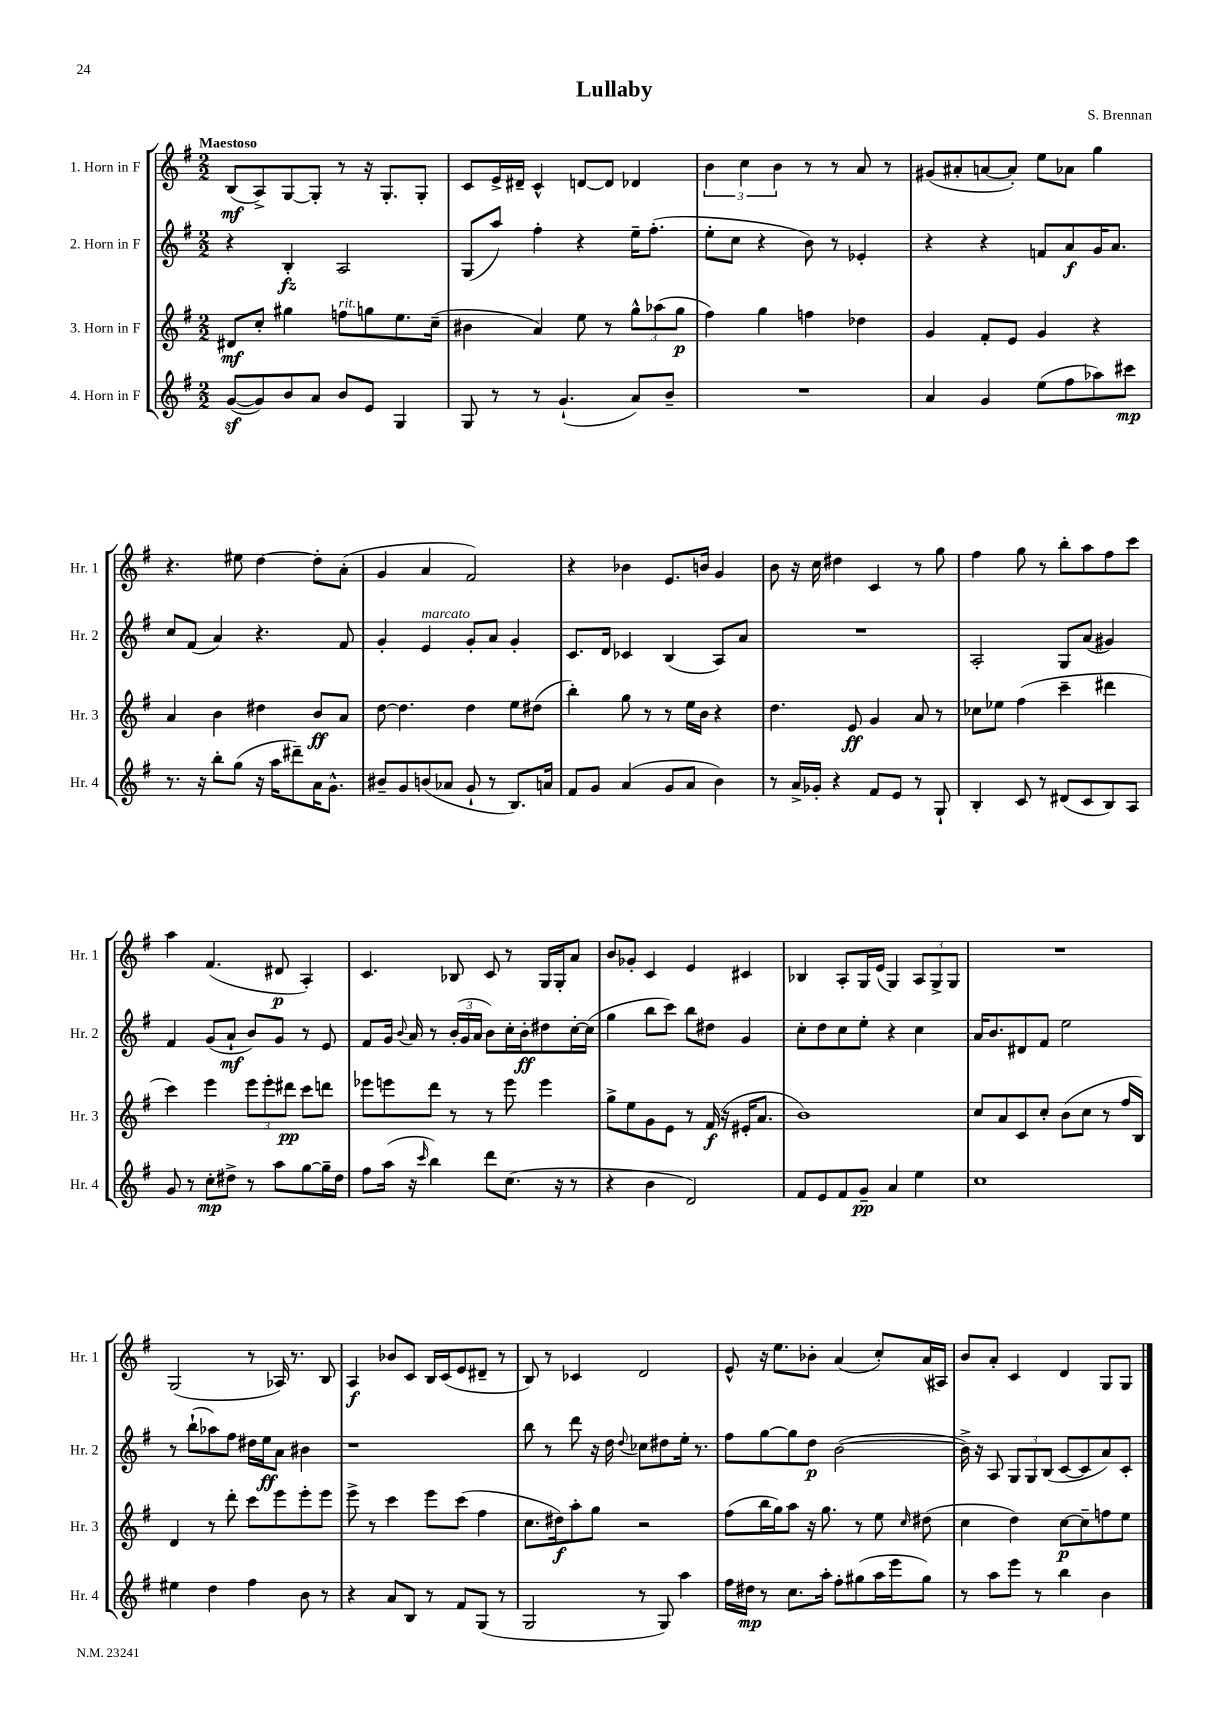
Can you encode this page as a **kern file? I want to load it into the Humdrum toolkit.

**kern	**dynam	**kern	**dynam	**kern	**dynam	**kern	**dynam
*part4	*part4	*part3	*part3	*part2	*part2	*part1	*part1
*staff4	*staff4	*staff3	*staff3	*staff2	*staff2	*staff1	*staff1
*I"4. Horn in F	*	*I"3. Horn in F	*	*I"2. Horn in F	*	*I"1. Horn in F	*
*I'Hr. 4	*	*I'Hr. 3	*	*I'Hr. 2	*	*I'Hr. 1	*
*clefG2	*	*clefG2	*	*clefG2	*	*clefG2	*
*k[f#]	*	*k[f#]	*	*k[f#]	*	*k[f#]	*
*M2/2	*	*M2/2	*	*M2/2	*	*M2/2	*
=1	=1	=1	=1	=1	=1	=1	=1
!	!	!	!	!	!	!LO:TX:a:B:t=Maestoso	!
([8gz/L	.	8d#X/L	mf	4r	.	(8B/L	mf
8g/])	.	8cc'/J	.	.	.	8A^/)	.
8b/	.	4gg#X\	.	4B'/	fz	[8G/	.
8a/J	.	.	.	.	.	8G'/J]	.
!	!	!LO:TX:a:i:t=rit.	!	!	!	!	!
8b/L	.	8ffn\L	.	2A/	.	8r	.
8e/J	.	8ggn\	.	.	.	16r	.
.	.	.	.	.	.	8.G'/L	.
4G/	.	8.ee\	.	.	.	.	.
.	.	.	.	.	.	8G'/J	.
.	.	(16cc~\Jk	.	.	.	.	.
=2	=2	=2	=2	=2	=2	=2	=2
8G/	.	4b#X\	.	(8G/L	.	8c/L	.
8r	.	.	.	8aa/J)	.	16e^/L	.
.	.	.	.	.	.	16d#X~/JJ	.
8r	.	4a/)	.	4ff#'\	.	4c^^/	.
(4.g`/	.	.	.	.	.	.	.
.	.	8ee\	.	4r	.	[8dn/L	.
.	.	8r	.	.	.	8d/J]	.
8a/L)	.	12gg^^\L	.	16ee~\KL	.	4d-X/	.
.	.	.	.	(8.ff#'\J	.	.	.
.	.	(12aa-X\	.	.	.	.	.
8b~/J	.	.	.	.	.	.	.
.	.	12gg\J	p	.	.	.	.
=3	=3	=3	=3	=3	=3	=3	=3
1r	.	4ff#\)	.	8ee'\L	.	6b\	.
.	.	.	.	8cc\J	.	.	.
.	.	.	.	.	.	6cc\	.
.	.	4gg\	.	4r	.	.	.
.	.	.	.	.	.	6b\	.
.	.	4ffn\	.	8b\)	.	8r	.
.	.	.	.	8r	.	8r	.
.	.	4dd-X\	.	4e-X'/	.	8a/	.
.	.	.	.	.	.	8r	.
=4	=4	=4	=4	=4	=4	=4	=4
4a/	.	4g/	.	4r	.	(8g#X/L	.
.	.	.	.	.	.	8a#X'/	.
4g/	.	8f#'/L	.	4r	.	[8an/	.
.	.	8e/J	.	.	.	8a'/J])	.
(8ee\L	.	4g/	.	8fn/L	.	8ee\L	.
8ff#\	.	.	.	8a/	f	8a-X\J	.
8aa-X\)	.	4r	.	16g/K	.	4gg\	.
.	.	.	.	8.a/J	.	.	.
8ccc#X\J	mp	.	.	.	.	.	.
!!LO:LB:g=z
=5	=5	=5	=5	=5	=5	=5	=5
8.r	.	4a/	.	8cc/L	.	4.r	.
.	.	.	.	(8f#/J	.	.	.
16r	.	.	.	.	.	.	.
8bb'\L	.	4b\	.	4a/)	.	.	.
(8gg\J	.	.	.	.	.	8ee#X\	.
16r	.	4dd#X\	.	4.r	.	[4dd\	.
16aa\KL	.	.	.	.	.	.	.
8ddd#X~\)	.	.	.	.	.	.	.
16a\K	.	8b/L	ff	.	.	8dd'\L]	.
8.g^^\J	.	.	.	.	.	.	.
.	.	8a/J	.	8f#/	.	(8a'\J	.
=6	=6	=6	=6	=6	=6	=6	=6
8b#X~/L	.	[8dd\	.	4g'/	.	4g/	.
8g/	.	4.dd\]	.	.	.	.	.
!	!	!	!	!LO:TX:a:i:t=marcato	!	!	!
(8bn/	.	.	.	4e/	.	4a/	.
8a-X/J	.	.	.	.	.	.	.
8g`/	.	4dd\	.	8g'/L	.	2f#/)	.
8r	.	.	.	8a/J	.	.	.
8.B/L)	.	8ee\L	.	4g'/	.	.	.
.	.	(8dd#X\J	.	.	.	.	.
16an/Jk	.	.	.	.	.	.	.
=7	=7	=7	=7	=7	=7	=7	=7
8f#/L	.	4bb'\)	.	8.c/L	.	4r	.
8g/J	.	.	.	.	.	.	.
.	.	.	.	16d/Jk	.	.	.
(4a/	.	8gg\	.	4c-X/	.	4b-X\	.
.	.	8r	.	.	.	.	.
8g/L	.	8r	.	(4B/	.	8.e/L	.
8a/J	.	16ee\LL	.	.	.	.	.
.	.	16b\JJ	.	.	.	16bn/Jk	.
4b\)	.	4r	.	8A/L)	.	4g/	.
.	.	.	.	8a/J	.	.	.
=8	=8	=8	=8	=8	=8	=8	=8
8r	.	4.dd\	.	1r	.	8b\	.
16a^/LL	.	.	.	.	.	16r	.
16g-X'/JJ	.	.	.	.	.	16cc\	.
4r	.	.	.	.	.	4dd#X\	.
.	.	8e/	ff	.	.	.	.
8f#/L	.	4g/	.	.	.	4c/	.
8e/J	.	.	.	.	.	.	.
8r	.	8a/	.	.	.	8r	.
8G`/	.	8r	.	.	.	8gg\	.
=9	=9	=9	=9	=9	=9	=9	=9
4B'/	.	8cc-X\L	.	2A'/	.	4ff#\	.
.	.	8ee-X\J	.	.	.	.	.
8c/	.	(4ff#\	.	.	.	8gg\	.
8r	.	.	.	.	.	8r	.
(8d#X/L	.	4ccc~\	.	8G/L	.	8bb'\L	.
8c/	.	.	.	(8a/J	.	8aa\	.
8B/)	.	4ddd#X\	.	4g#X/)	.	8ff#\	.
8A/J	.	.	.	.	.	8ccc\J	.
!!LO:LB:g=z
=10	=10	=10	=10	=10	=10	=10	=10
8g/	.	4ccc\)	.	4f#/	.	4aa\	.
8r	.	.	.	.	.	.	.
8cc'\L	mp	4eee\	.	(8g/L	.	(4.f#/	.
8dd#X^\J	.	.	.	8a`/J	mf	.	.
8r	.	12eee\L	.	8b/L)	.	.	.
.	.	12eee'\	.	.	.	.	.
8aa\L	.	.	.	8g/J	.	8d#X/	p
.	.	12ddd#X\J	pp	.	.	.	.
[8gg\	.	8ccc\L	.	8r	.	4A'/)	.
16gg~\L]	.	8dddn\J	.	8e/	.	.	.
16dd#\JJ	.	.	.	.	.	.	.
=11	=11	=11	=11	=11	=11	=11	=11
8ff#\L	.	8eee-X\L	.	8f#/L	.	4.c/	.
(16aa\Jk	.	8eeen\	.	16g/Jk	.	.	.
.	.	.	.	8qqb/	.	.	.
16r	.	.	.	16a/	.	.	.
16qqccc/	.	.	.	.	.	.	.
4bb\)	.	8ddd\J	.	8r	.	.	.
.	.	8r	.	(24b'/LL	.	8B-X/	.
.	.	.	.	24g/	.	.	.
.	.	.	.	24a/JJ	.	.	.
8ddd\L	.	8r	.	8b\L)	.	8c/	.
(8.cc\J	.	8eee\	.	16cc'\L	.	8r	.
.	.	.	.	16b'\J	ff	.	.
.	.	4eee\	.	8dd#X\	.	16G/LL	.
16r	.	.	.	.	.	16G'/J	.
8r	.	.	.	[16cc'\L	.	8a/J	.
.	.	.	.	(16cc\JJ]	.	.	.
=12	=12	=12	=12	=12	=12	=12	=12
4r	.	8gg^\L	.	4gg\	.	8b/L	.
.	.	8ee\	.	.	.	8g-X'/J	.
4b\	.	8g\	.	8bb\L	.	4c/	.
.	.	8e\J	.	8ccc\J)	.	.	.
2d/)	.	8r	.	8bb\L	.	4e/	.
.	.	(16f#/	f	8dd#X\J	.	.	.
.	.	16r	.	.	.	.	.
.	.	16e#X'/KL	.	4g/	.	4c#X/	.
.	.	8.a/J	.	.	.	.	.
=13	=13	=13	=13	=13	=13	=13	=13
8f#/L	.	1b)	.	8cc'\L	.	4B-X/	.
8e/	.	.	.	8dd\	.	.	.
8f#/	.	.	.	8cc\	.	8A'/L	.
8g~/J	pp	.	.	8ee'\J	.	16G/L	.
.	.	.	.	.	.	(16e/JJ	.
4a/	.	.	.	4r	.	4G/)	.
4ee\	.	.	.	4cc\	.	12A/L	.
.	.	.	.	.	.	12G^/	.
.	.	.	.	.	.	12G/J	.
=14	=14	=14	=14	=14	=14	=14	=14
1cc	.	8cc/L	.	16a/KL	.	1r	.
.	.	.	.	8.b/	.	.	.
.	.	8a/	.	.	.	.	.
.	.	8c/	.	8d#X/	.	.	.
.	.	8cc'/J	.	8f#/J	.	.	.
.	.	(8b\L	.	2ee\	.	.	.
.	.	8cc\J	.	.	.	.	.
.	.	8r	.	.	.	.	.
.	.	16ff#/LL	.	.	.	.	.
.	.	16B/JJ)	.	.	.	.	.
!!LO:LB:g=z
=15	=15	=15	=15	=15	=15	=15	=15
4ee#X\	.	4d/	.	8r	.	(2G/	.
.	.	.	.	(8bb`\L	.	.	.
4dd\	.	8r	.	8aa-X\)	.	.	.
.	.	8ddd'\	.	8ff#\J	.	.	.
4ff#\	.	8ccc\L	.	16dd#X\LL	.	8r	.
.	.	.	.	16ee\J	ff	.	.
.	.	8eee\	.	8a\J	.	16A-X/)	.
.	.	.	.	.	.	8.r	.
8b\	.	8eee'\	.	4b#X\	.	.	.
8r	.	8eee\J	.	.	.	8B/	.
=16	=16	=16	=16	=16	=16	=16	=16
4r	.	8eee^\	.	1r	.	4A/	f
.	.	8r	.	.	.	.	.
8a/L	.	4ccc\	.	.	.	8b-X/L	.
8B/J	.	.	.	.	.	8c/J	.
8r	.	8eee\L	.	.	.	16B/LL	.
.	.	.	.	.	.	(16c/J	.
8f#/L	.	(8ccc\J	.	.	.	8e/	.
(8G/J	.	4ff#\	.	.	.	8d#X~/J	.
8r	.	.	.	.	.	8r	.
=17	=17	=17	=17	=17	=17	=17	=17
2G/	.	8.cc\L	.	8bb\	.	8B/)	.
.	.	.	.	8r	.	8r	.
.	.	16dd#X\k)	f	.	.	.	.
.	.	8aa'\	.	8ddd\	.	4c-X/	.
.	.	8gg\J	.	16r	.	.	.
.	.	.	.	16dd\	.	.	.
.	.	.	.	8qqdd/	.	.	.
8r	.	2r	.	8cc-X\L	.	2d/	.
8G/)	.	.	.	8dd#X\	.	.	.
4aa\	.	.	.	16ee'\Jk	.	.	.
.	.	.	.	8.r	.	.	.
=18	=18	=18	=18	=18	=18	=18	=18
16ff#\LL	.	(8ff#\L	.	8ff#\L	.	8e^^/	.
16dd#X\JJ	mp	.	.	.	.	.	.
8r	.	16bb\L	.	[8gg\	.	16r	.
.	.	16gg\J)	.	.	.	8.ee\L	.
8.cc\L	.	8aa\J	.	8gg\]	.	.	.
.	.	16r	.	8dd\J	p	8b-X'\J	.
16aa'\Jk	.	8.gg\	.	.	.	.	.
8ff#'\L	.	.	.	([2b\	.	(4a/	.
(8gg#X\	.	8r	.	.	.	.	.
16aa\L	.	8ee\	.	.	.	8cc'/L)	.
16eee\J	.	.	.	.	.	.	.
.	.	16qqcc/	.	.	.	.	.
8gg#\J)	.	(8dd#X\	.	.	.	(16a/L	.
.	.	.	.	.	.	16A#X/JJ)	.
=19	=19	=19	=19	=19	=19	=19	=19
8r	.	4cc\	.	16b^\])	.	8b/L	.
.	.	.	.	16r	.	.	.
8aa\L	.	.	.	8A/	.	8a'/J	.
8eee\J	.	4dd\)	.	12G/L	.	4c/	.
.	.	.	.	12G/	.	.	.
8r	.	.	.	.	.	.	.
.	.	.	.	(12B/J	.	.	.
4bb\	.	[8cc\L	p	[8c/L	.	4d/	.
.	.	8cc~\]	.	8c/]	.	.	.
4b\	.	8ffn\	.	8a/)	.	8G/L	.
.	.	8ee\J	.	8c'/J	.	8G/J	.
==	==	==	==	==	==	==	==
*-	*-	*-	*-	*-	*-	*-	*-
